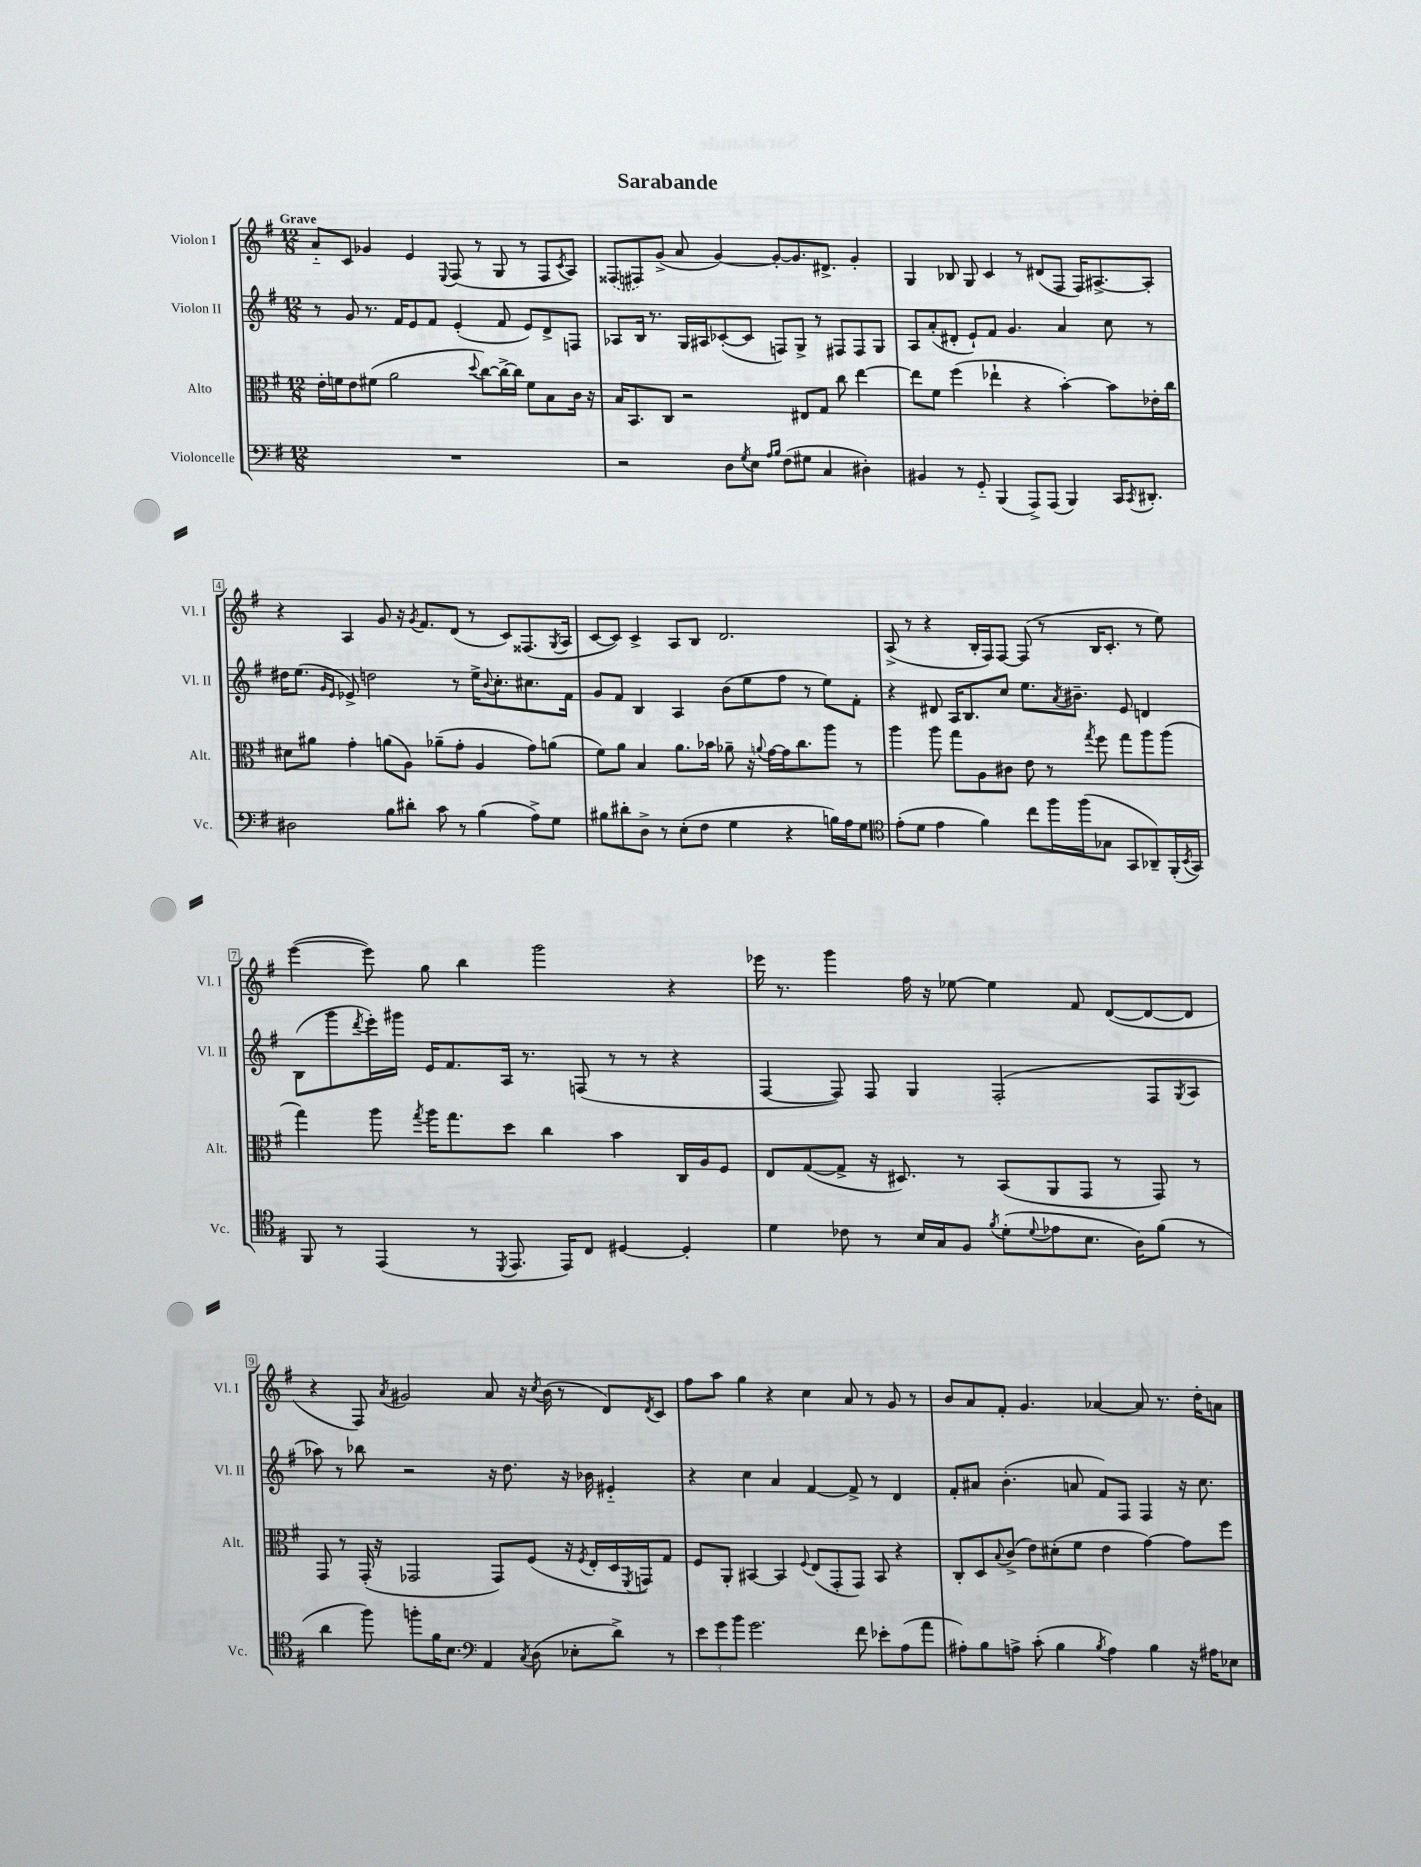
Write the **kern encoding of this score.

**kern	**kern	**kern	**kern
*part4	*part3	*part2	*part1
*staff4	*staff3	*staff2	*staff1
*I"Violoncelle	*I"Alto	*I"Violon II	*I"Violon I
*I'Vc.	*I'Alt.	*I'Vl. II	*I'Vl. I
*clefF4	*clefC3	*clefG2	*clefG2
*k[f#]	*k[f#]	*k[f#]	*k[f#]
*M12/8	*M12/8	*M12/8	*M12/8
=1	=1	=1	=1
!	!	!	!LO:TX:a:B:t=Grave
1.r	16e'\LL	8r	8a/L
.	16fn\J	.	.
.	8e\	8g/	8c/J
.	(8f#X\J	8.r	4g-X/
.	2a\	.	.
.	.	16f#/KL	.
.	.	8e/	4e/
.	.	8f#/J	.
.	.	.	8qqE/
.	.	(4e'/	(8F#/
.	8qqdd/	.	.
.	[8cc\L)	.	8r
.	16cc^\L_	8f#/	8G/
.	16cc\JJ]	.	.
.	8f#\L	8e/L)	8r
.	8B\	8d^/	8F#/L
.	.	.	8qc/
.	16c\Jk	8Fn/J	8A/J)
.	16r	.	.
=2	=2	=2	=2
2r	16B/KL	8A-X/L	(8F##X/L
.	8.BB/	.	.
.	.	16B/Jk	8F#X/)
.	.	8.r	.
.	8C/J	.	(8g^/J
.	2r	16G/LL	8a/
.	.	16A#X/J	.
8D\L	.	([8c-X'/	[4g/)
8qG/	.	.	.
8E\J	.	8c-/J]	.
16qqA/LL	.	.	.
16qqB/JJ	.	.	.
(8F#\L	.	8Fn/L)	8g'/L_
8G#X\J	8E#X/L	8G^/J	8.g/]
4C/	8G/J	8r	.
.	.	.	8.d#X^/J
.	8cc\	8F#X/L	.
4D#X'\)	[4ee\	8F#/	4g'/
.	.	8G/J	.
=3	=3	=3	=3
4BB#X/	8ee\L]	8A/L	4G/
.	8f#\J	(8a'/	.
8r	(4ff#\	8d#X'/J	8B-X/
8GG/	.	8e`/L)	8G/
(4BBB/	4ee-X`\	8f#/J	4c/
.	.	4.g/	.
8AAA^/L)	4r	.	8r
(8AAA/J	.	.	(8d#X/L
4BBB/)	[4b'\)	4a/	8F#/J
.	.	.	16F#/KL)
.	.	.	[8.A#X^/
16CC/KL	8b\L]	8cc\	.
8qCC/	.	.	.
8.DD#X'/J	.	.	.
.	16e-X'\L	8r	8A#'/J]
.	16cc\JJ	.	.
!!LO:LB:g=z
=4	=4	=4	=4
2D#X\	8d#X\L	16dd#X\KL	4r
.	.	(8.ee\J	.
.	8a#X\J	.	.
.	.	16qqg/LL	.
.	.	16qqe/JJ	.
.	4g'\	8e-X^/)	4A/
.	.	2ddn\	.
8B\L	(8an\L	.	8g/
8d#X'\J	8A\J)	.	16r
.	.	.	8qg/
.	.	.	8.f#/L
8c\	(8a-X~\L	.	.
8r	8g'\J	8r	(8d/J
(4B\	4A/	16ee^\KL	8r
.	.	8qqb/	.
.	.	8.cc'\	.
.	.	.	8c/L)
8A^\L)	8g\L)	8.cc#X\	(8.F##X/
8G\J	(8an\J	.	.
.	.	.	8qG/
.	.	16f#\Jk	16A/Jk
=5	=5	=5	=5
8B#X\L	8f#\L)	8g/L	[8c/L
8d#X'\	8a\J	8f#/J	8c/J])
8D^\J	4B/	4B/	4c^/
8r	.	.	.
(8E'\L	8.a\L	4A/	8A/L
8F#\J	.	.	8B/J
.	16b-X\Jk	.	.
4G\	8a-X~\	(8b\L	2.d/
.	16r	8ee\	.
.	8qqan/	.	.
.	[16g\LL	.	.
4r	16g\J]	8ff#\J	.
.	8.cc\	.	.
.	.	8r	.
16Bn\LL)	8aa\J	8ee\L)	.
16A\J	.	.	.
8G\J	8r	8f#'\J	.
=6	=6	=6	=6
*clefC4	*	*	*
(8e'\L	4aa\	4r	(8A^/
8d\J	.	.	8r
4e\	8aa\	8d#X/	4r
.	8gg\L	16A/KL	.
.	.	8.B/	.
4f#\)	8A\	.	16B'/LL
.	.	.	16F#/J)
.	8c#X\J	8cc/J	[8F#/J
8cc\L	8e\	8.ee\L	(8F#/]
16ff#\L	8r	.	8r
.	.	8qa/	.
(16ff#\J	.	8.b#X~\J	.
.	8qgg/	.	.
8G-X\J	8ff#\	.	16B/KL
.	.	.	8.c'/J
8GG/L	8gg\L	8e/	.
8AA-X~/)	8aa\	4dn/	8r
(16FF#'/L	(8aa\J	.	8ee\)
8qBB/	.	.	.
16GG/JJ)	.	.	.
!!LO:LB:g=z
=7	=7	=7	=7
8FF#/	4gg\)	(8B\L	([4eee\
8r	.	8ggg\	.
.	.	8qddd/	.
(4EE/	8aa\	16eee'\L)	8eee\])
.	.	16ggg#X\JJ	.
.	8qgg/	.	.
.	16aa\KL	16e/KL	8gg\
.	8.gg\	8.f#/	.
8r	.	.	4bb\
8qDD/	.	.	.
8.EE/	8dd\J	16A/Jk	.
.	.	8.r	.
.	4cc\	.	2ggg\
16EE/KL)	.	.	.
8C/J	.	(8Fn/	.
[4D#X/	4b\	8r	.
.	.	8r	.
4D#'/]	16C/LL	4r	4r
.	16A/J	.	.
.	8F#/J	.	.
=8	=8	=8	=8
4d\	8E/L	[4F#/	16eee-X\
.	.	.	8.r
.	([8G/	.	.
8c-X\	8G^/J]	8F#/])	4ggg\
8r	16r	8F#/	.
.	8.D#X/)	.	.
16B/LL	.	4G/	16ff#\
16G/J	.	.	16r
8F#/J	8r	.	[8ee-X\
8qf#/	.	.	.
(8d'\L	(8BB/L	(2F#'/	4ee-\]
8qqd/	.	.	.
8e-X\	8AA/	.	.
8.B\J	8GG/J	.	8f#/
.	8r	.	([8d/L
16A\KL)	.	.	.
(8f#\J	8GG/)	8F#/L	8d/_
.	.	8qG/	.
8r	8r	8A/J	8d/J]
!!LO:LB:g=z
=9	=9	=9	=9
4a\	8GG/	8aa-X\)	4r
.	8r	8r	.
8ff#\)	(16GG'/	8bb-X\	8F#/)
.	16r	.	.
.	.	.	8qa/
8ffn'\L	2GG-X/	2r	2g#X/
16f#\K	.	.	.
8.B\J	.	.	.
*clefF4	*	*	*
4AA/	.	.	.
.	8GG-/L)	16r	8a/
.	.	8.dd\	.
8qC/	.	.	.
(8D\	(8F#/J	.	16r
.	.	.	8qcc/
.	.	.	(16b\
8E-X'\L	16r	16r	8r
.	8qF#/	.	.
.	16E'/LL	16b-X\	.
8d^\J)	16D/	4e#X/	8d/L)
.	8qFF#/	.	.
.	16GGn/J)	.	.
.	.	.	8qd/
8r	8G/J	.	8c/J
=10	=10	=10	=10
12e\L	8F#/L	4r	8ff#\L
12g\	.	.	.
.	8AA'/J	.	8aa\J
12b\J	.	.	.
2.g\	[4BB#X/	4cc\	4gg\
.	4BB#/]	4a/	4r
.	8qqF#/	.	.
.	(8E/L	[4f#/	4cc\
.	8GG'/	.	.
8f#\	8GG/J)	8f#^/]	8a/
8e-X'\L	8BB#/	8r	8r
(8A\	4r	4d/	8g/
8a\J	.	.	8r
=11	=11	=11	=11
8A#X'\L)	8C'/L	8f#'/L	8b/L
8B\	8D/	8a#X/J	8a/
.	8qqB/	.	.
8An^\J	(8c^/J	(4.b'\	8f#'/J
(8c'\	8e\L)	.	4.g/
4B\	(8d#X'\	.	.
.	8f#\J	8an/	.
8qB/	.	.	.
4A\)	4e\	8f#/L)	[4a-X/
.	.	8F#/J	.
4B\	[4g\)	4F#/	8a-/]
.	.	.	8.r
16r	8g\L]	16r	.
16A#X\KL	.	8.cc\	16dd'\KL
8E-X\J	8ff#\J	.	8an\J
==	==	==	==
*-	*-	*-	*-
